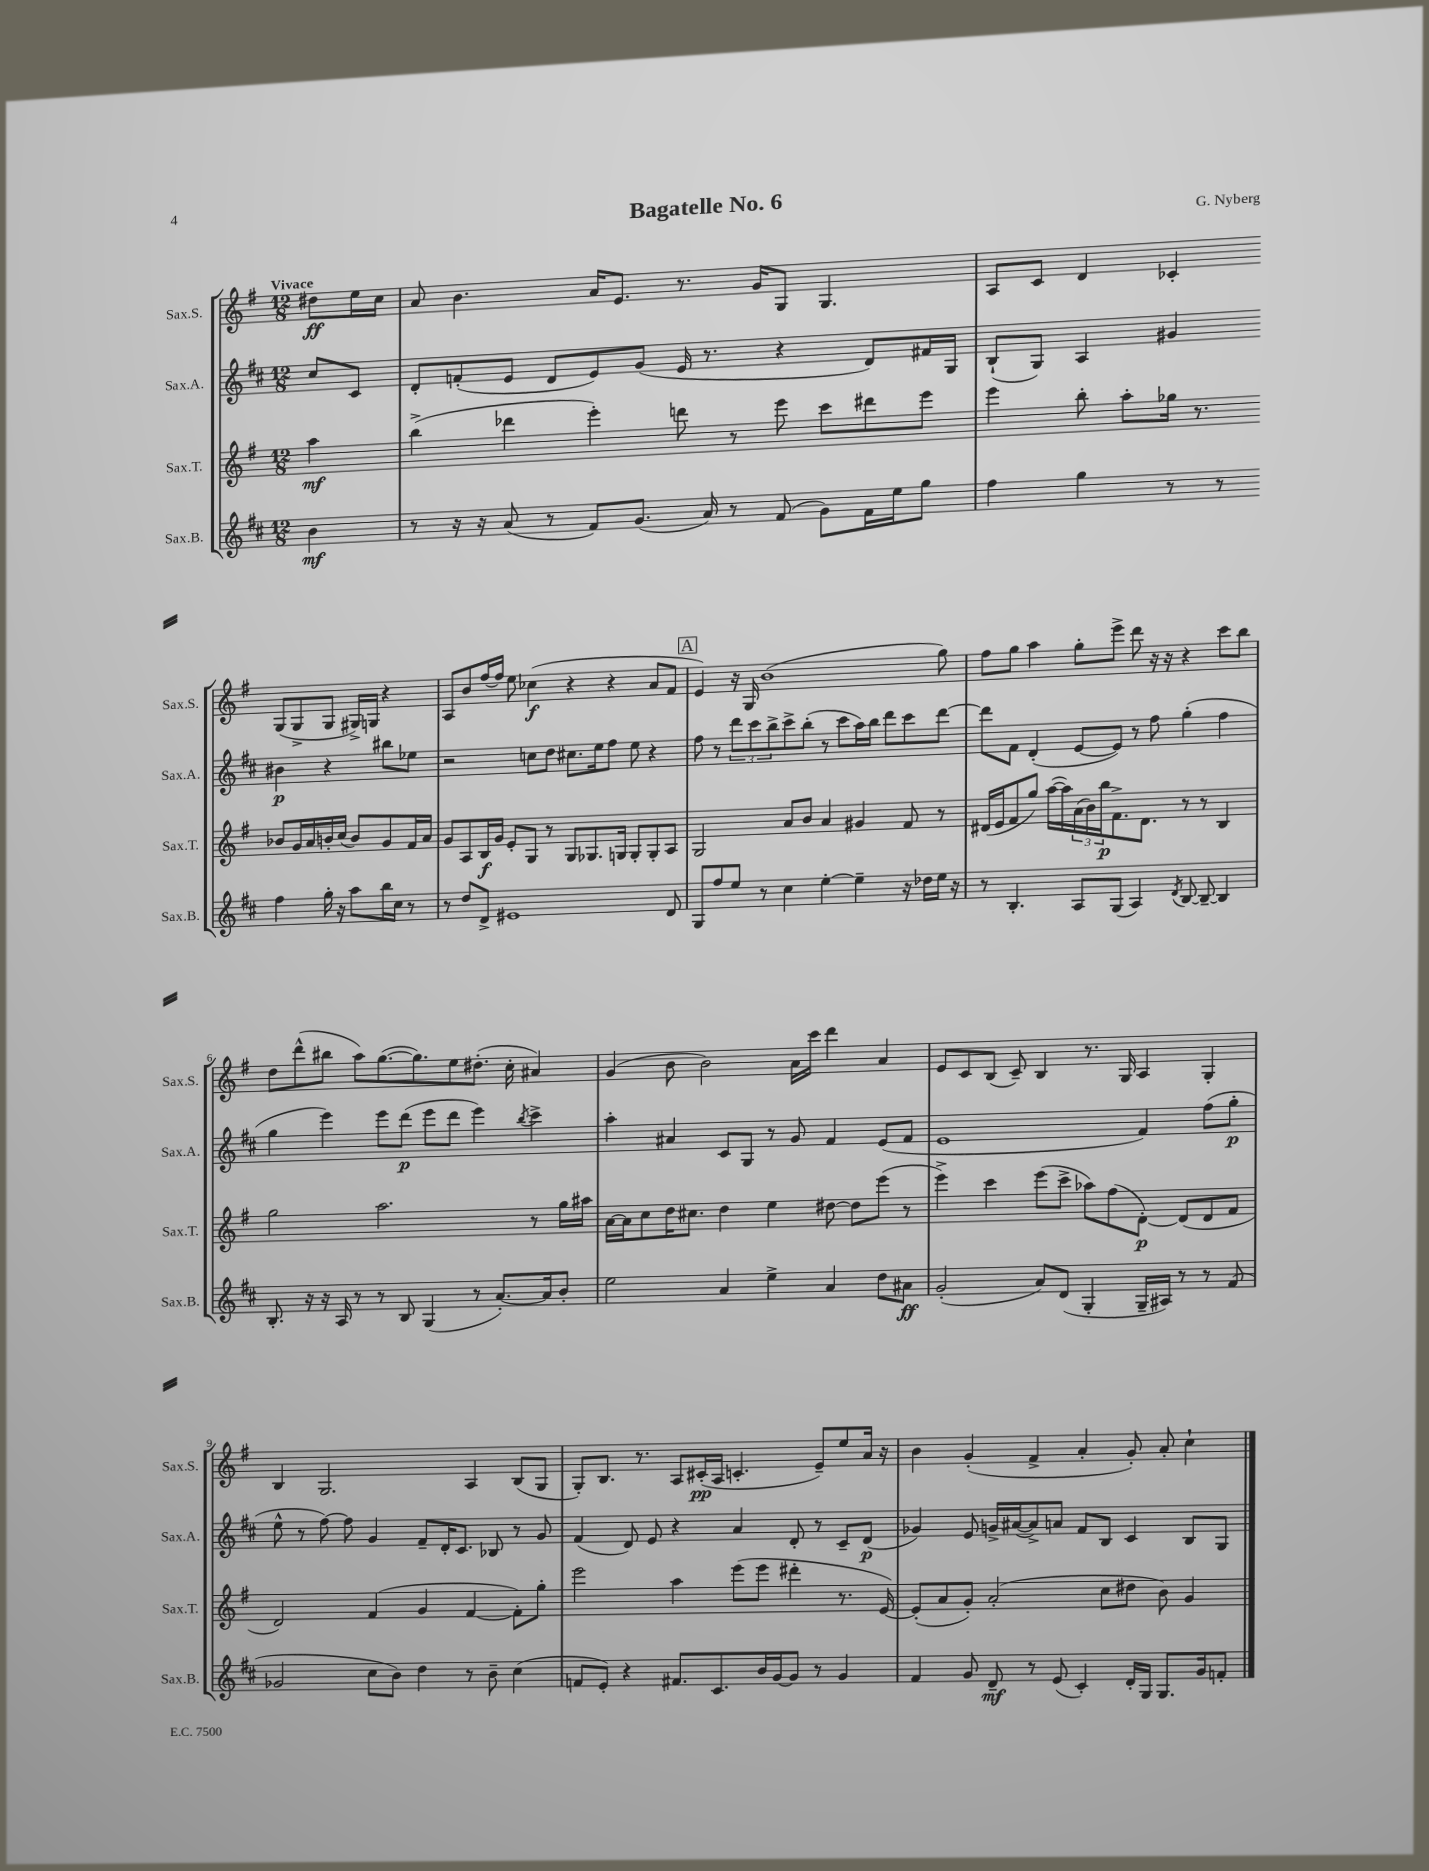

**kern	**kern	**kern	**kern
*staff4	*staff3	*staff2	*staff1
*clefG2	*clefG2	*clefG2	*clefG2
*k[f#c#]	*k[f#]	*k[f#c#]	*k[f#]
*M12/8	*M12/8	*M12/8	*M12/8
4b	4aa	8cc#	8dd#
.	.	8c#	16ee
.	.	.	16cc
=	=	=	=
8r	(4bb^	8d'	8a
16r	.	(8f'	4.b
16r	.	.	.
(8a	4ddd-	8e	.
8r	.	8d	.
8f#)	4eee')	8e)	16a
.	.	.	8.e
(8.g	.	(8g	.
.	8ddd	16e	8.r
16a)	.	8.r	.
8r	8r	.	.
.	.	.	16g
(8f#	8eee	4r	8G
8g)	8ccc	.	4.G
16f#	8ddd#	8d)	.
16ee	.	.	.
8gg	8eee	16f#	.
.	.	16G	.
=	=	=	=
4ff#	4eee	(8B`	8A
.	.	8G)	8c
4gg	8bb'	4A	4d
.	8aa'	.	.
8r	16gg-	4g#	4c-'
.	8.r	.	.
8r	.	.	.
4ff#	8b-	4b#	(8G
.	16g	.	8G^
.	16a	.	.
16gg'	16b'	4r	8G
16r	(16cc	.	.
8aa	8b)	.	16G#^)
.	.	.	16G
16bb	8g	8bb#	4r
16cc#	.	.	.
8r	16f#	8ee-	.
.	16a	.	.
=	=	=	=
8r	8g	2r	8A
8dd	8A	.	8b
8d^	16B	.	[16ff#
.	16g	.	16ff#]
1e#	8e'	.	8ee
.	8G	8cc	(4cc-
.	8r	8dd	.
.	8G	8.cc#	4r
.	8.G-	.	.
.	.	16ee	.
.	.	8ff#	4r
.	16G	.	.
.	8G'	8ee	.
.	8G'	4r	8a
8d	8A	.	8f#
=	=	=	=
8G	2G	8ff#	4e)
8ff#	.	8r	.
8ee	.	12ddd	16r
.	.	.	16G
.	.	12ccc#	.
8r	.	.	(1b
.	.	12bb^	.
4cc#	8a	8ccc#^	.
.	8b	(8bb'	.
[4ee'	4a	8r	.
.	.	8ccc#	.
4ee~]	4g#	16aa)	.
.	.	16bb	.
.	.	8ddd	.
16r	8f#	8ccc#	.
16dd-	.	.	.
16ee	8r	[8ddd	8gg)
16r	.	.	.
=	=	=	=
8r	(16d#	8ddd]	8ff#
.	16e	.	.
4.B'	8f#	8f#	8gg
.	8gg)	(4d'	4aa
.	([16aa	.	.
.	16aa])	.	.
8A	(24a	[8e	8gg'
.	24b)	.	.
.	24bb	.	.
(8G	8.f#^	8e])	8eee^
4A)	.	8r	8ddd
.	8.d#	.	.
.	.	8ff#	16r
.	.	.	16r
8qd	.	.	.
[8B	8r	(4gg'	4r
8B~_	8r	.	.
4B]	4B	4ff#	8ccc
.	.	.	8bb
=	=	=	=
8.B'	2gg	4gg	8dd
.	.	.	(8ddd^^
16r	.	.	.
16r	.	4eee)	8bb#
16A	.	.	.
8r	.	.	8aa)
8r	2.aa	8eee	([8.gg
8B	.	(8ddd	.
.	.	.	8.gg])
(4G	.	8eee	.
.	.	8ddd	8ee
8r	.	4eee)	(8.dd#'
[8.a')	.	.	.
.	.	.	16cc'
.	.	8qbb	.
.	8r	4ccc#^	4a#)
16a]	.	.	.
8b'	16gg	.	.
.	16aa#	.	.
=	=	=	=
2ee	[16a	4aa'	(4g
.	16a]	.	.
.	8cc	.	.
.	16dd	4a#	8b
.	8.cc#	.	.
.	.	.	2b)
4a	4dd	8c#	.
.	.	8G	.
4ee^	4ee	8r	.
.	.	8g	16a
.	.	.	16ccc
4a	[8dd#	4f#	4ddd
.	8dd#]	.	.
8dd	(8eee	(8e	4a
8a#	8r	8f#	.
=	=	=	=
(2g'	4eee^)	1e	8e
.	.	.	8c
.	4ccc	.	(8B
.	.	.	8c~)
8a)	(8eee	.	4B
(8d	8ccc^	.	.
4G'	8aa-)	.	8.r
.	(8ff#	.	.
.	.	.	16G
16G~	[8d')	4f#)	4A
16A#)	.	.	.
8r	(8d]	.	.
8r	8d	(8ff#	4G'
(8f#	8f#	8gg'	.
=	=	=	=
2g-	2d)	8ee^^	4B
.	.	8r	.
.	.	[8ff#)	2.G
.	.	8ff#]	.
8cc#	(4f#	4g	.
8b)	.	.	.
4dd	4g	8f#~	.
.	.	16d'	.
.	.	8.c#	.
8r	[4f#	.	4A
8b~	.	8B-	.
(4cc#	8f#'])	8r	(8B
.	8gg'	8g	8G
=	=	=	=
8f	2eee	(4f#	8G')
8e')	.	.	8.B
4r	.	8d)	.
.	.	.	8.r
.	.	8e	.
8.f#	4aa	4r	8A
.	.	.	(16c#'
8.c#	.	.	16A
.	(8eee	4a	4.c'
16b	8eee	.	.
[16g	.	.	.
8g]	4ddd#'	8d'	.
8r	.	8r	8e~)
4g	8.r	8c#~	8ee
.	.	(8d	16a
.	[16e)	.	16r
=	=	=	=
4f#	(8e']	4g-)	4b
.	8a	.	.
8g	8g')	8e	(4g'
8d~	(2a'	16g^	.
.	.	([16a#	.
8r	.	8a#^])	4f#^
(8e	.	8a	.
4c#')	.	8f#	4a'
.	8cc	8B	.
16d'	8dd#	4c#	8g')
16G	.	.	.
8.G	8b)	.	8a'
.	4g	8B	4cc`
16g	.	.	.
8f'	.	8G	.
==	==	==	==
*-	*-	*-	*-
